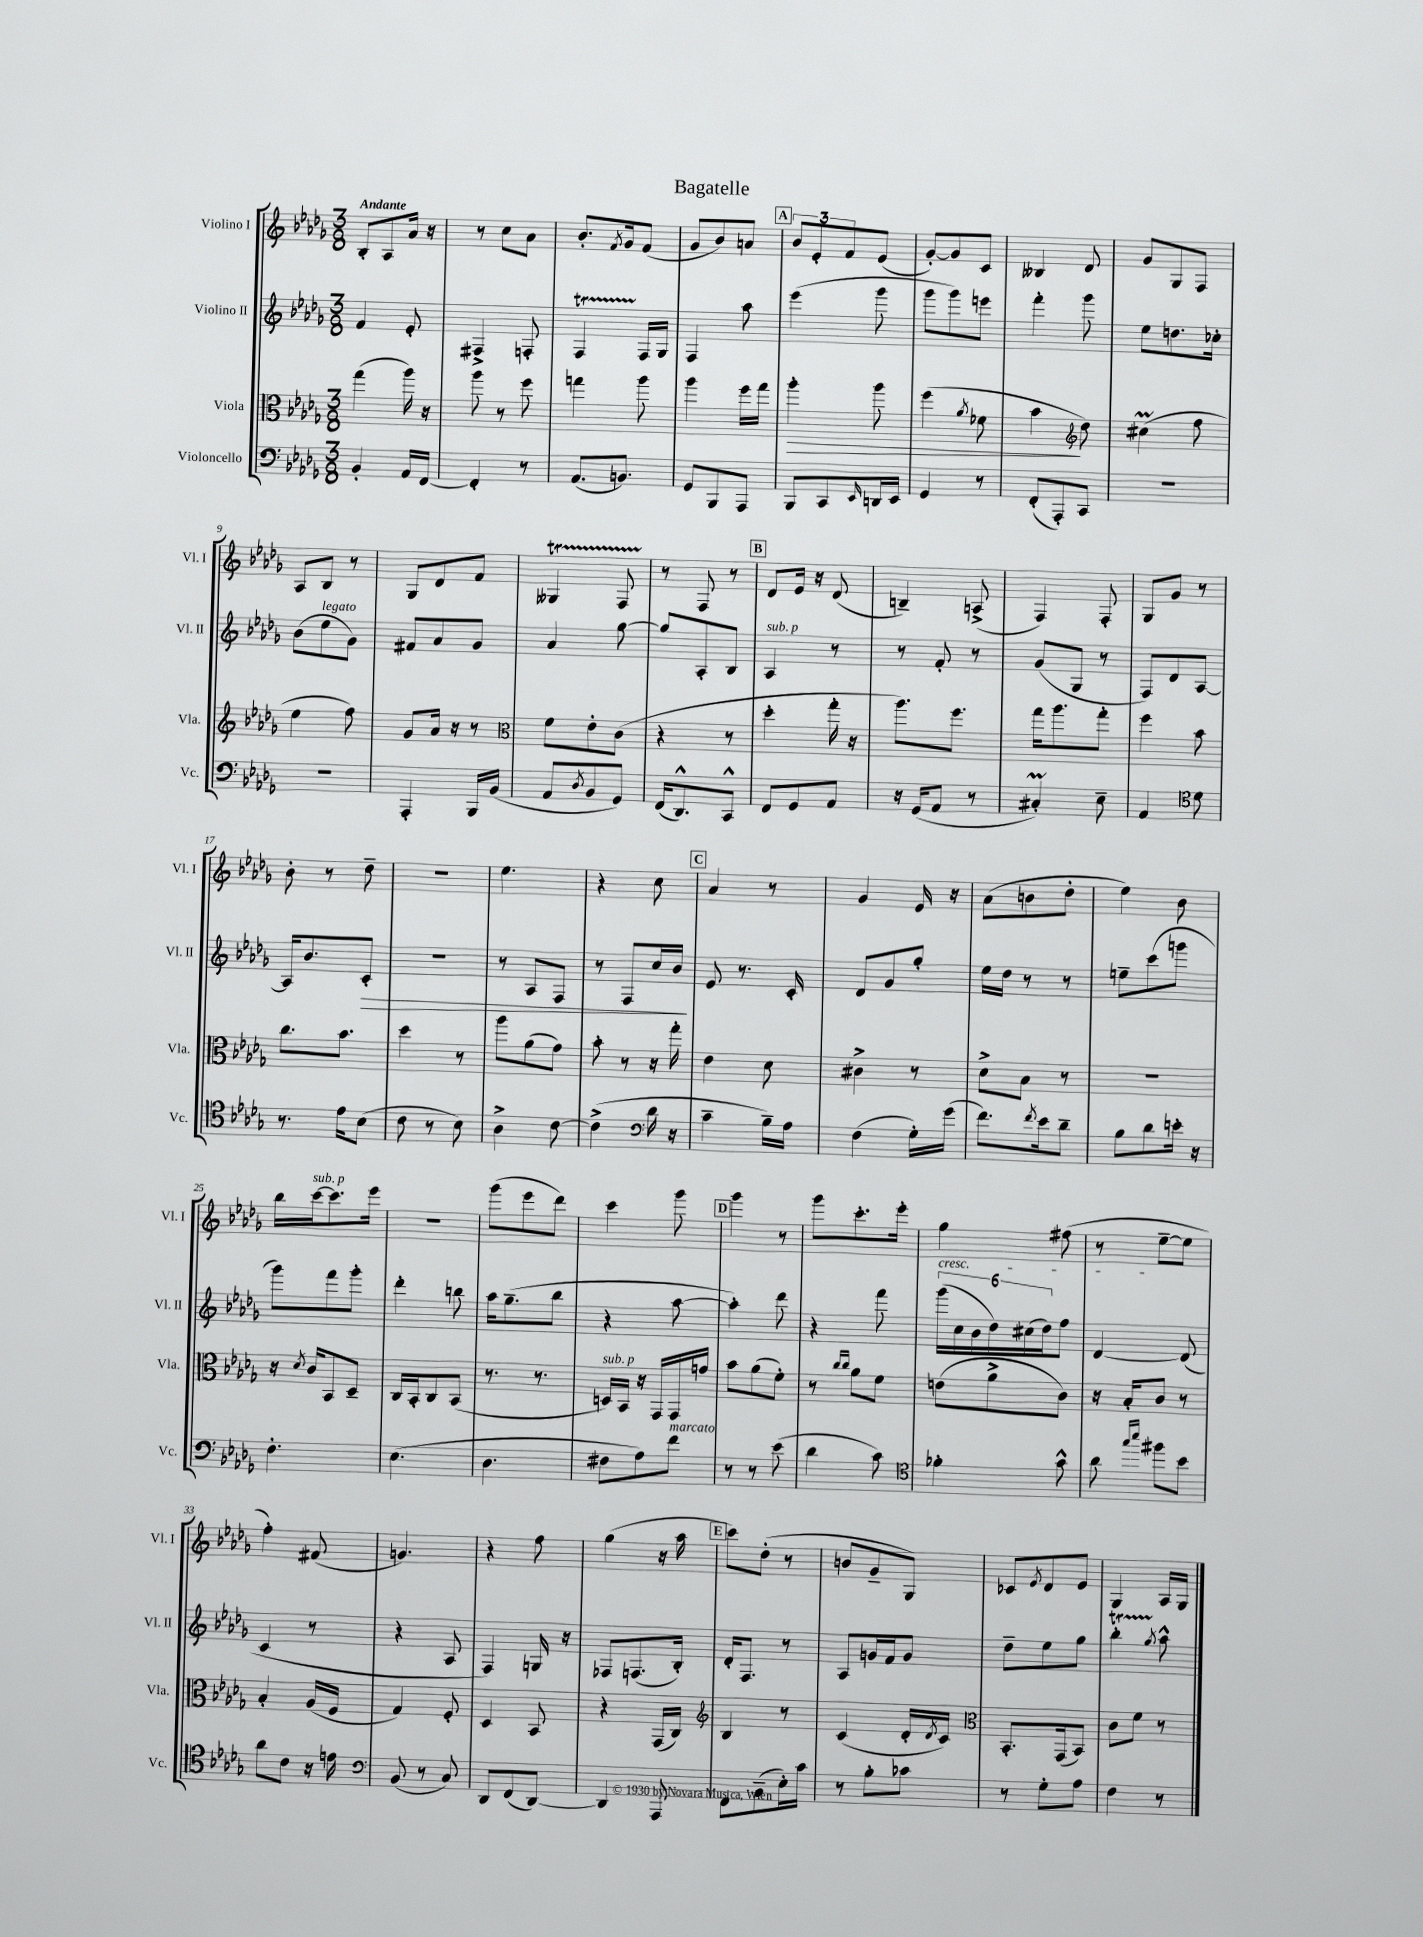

**kern	**kern	**kern	**kern
*staff4	*staff3	*staff2	*staff1
*clefF4	*clefC3	*clefG2	*clefG2
*k[b-e-a-d-g-]	*k[b-e-a-d-g-]	*k[b-e-a-d-g-]	*k[b-e-a-d-g-]
*M3/8	*M3/8	*M3/8	*M3/8
4BB-'	(4gg-	4f	8B-'
.	.	.	8A-
16AA-	16aa-)	8e-'	16a-
[16FF	16r	.	16r
=	=	=	=
4FF']	8aa-	4F#^	8r
.	8r	.	8cc
8r	8ff	8F'	8a-
=	=	=	=
(8.AA-	4gg	4F	8.b-'
.	.	.	8qf
8.BB)	.	.	16g-
.	8aa-	16F	(8f
.	.	16G-	.
=	=	=	=
8GG-	4aa-	4F	8g-
8BBB-	.	.	8b-)
8AAA-	16ff	8aa-	8a
.	16gg-	.	.
=	=	=	=
8BBB-	4aa-'	(4eee-	12b-
.	.	.	12e-'
8CC	.	.	.
.	.	.	12f
16qqEE-	.	.	.
16DD	8aa-	8ggg-	(8e-
16EE-	.	.	.
=	=	=	=
4GG-	(4ff	8ggg-	[8g-')
.	.	8ggg-)	8g-]
.	8qa-	.	.
8r	8f-	8eee	8c
=	=	=	=
(8FF'	4b-	4fff'	4B--
8AAA-')	.	.	.
*	*clefG2	*	*
8CC	8dd-)	8ggg-	8d-
=	=	=	=
4.r	(4cc#	8ee-	8g-
.	.	8.dd	8G-
.	8ff	.	8F
.	.	16cc-'	.
=	=	=	=
4.r	4ee-	(8b-	8A-
.	.	8ee-	8B-
.	8ff)	8g-)	8r
=	=	=	=
4AAA-'	8g-	8f#	8G-
.	16a-	8a-	8d-
.	16r	.	.
16BBB-	8r	8g-	8f
(16BB-	.	.	.
=	=	=	=
*	*clefC3	*	*
8AA-	8f	4a-	4G--
8qD-	.	.	.
8BB-	8e-'	.	.
8GG-)	(8c	[8gg-	8F
=	=	=	=
(16FF	4r	8gg-]	8r
8.DD-^^)	.	.	.
.	.	8A-'	8F
8CC^^	8r	8B-	8r
=	=	=	=
8FF	4dd-'	4A-	8d-
8GG-	.	.	16e-
.	.	.	16r
8AA-	16gg-'	8r	(8d-
.	16r	.	.
=	=	=	=
16r	8.aa-)	8r	4B~)
(16GG-	.	.	.
8AA-	.	8f'	.
.	8.ff	.	.
8r	.	8r	(8A^
=	=	=	=
4C#')	16gg-	(8g-	4F)
.	8.aa-	.	.
.	.	8G-	.
8E-~	8gg-'	8r	8F'
=	=	=	=
4AA-	4ff	8F)	8G-
.	.	8d-	8g-
*clefC4	*	*	*
8d-	8b-	[8A-	8r
=	=	=	=
8.r	8.cc	16A-]	8b-'
.	.	8.b-	.
.	.	.	8r
16e-	8.b-	.	.
(8B-	.	8c'	8dd-~
=	=	=	=
8c	4dd-	4.r	4.r
8r	.	.	.
8B-)	8r	.	.
=	=	=	=
4A-^	8aa-	8r	4.ee-
.	(8a-	8A-	.
[8c	8g-)	8F	.
=	=	=	=
(4c^]	8b-'	8r	4r
.	8r	8F	.
*clefF4	*	*	*
16d-	16r	16cc	8cc
16r	16gg-'	16b-	.
=	=	=	=
4c~	4e-	8e-	4a-
.	.	8.r	.
16B-~)	8d-	.	8r
16A-	.	16c'	.
=	=	=	=
(4F	4c#^	8d-	4g-
.	.	8g-	.
16G-')	8r	8gg-'	16e-
(16g-	.	.	16r
=	=	=	=
8.f)	8d-^	16ee-	(8a-
.	.	16dd-	.
.	8B-	8r	8b
8qf	.	.	.
16e-	.	.	.
8d-~	8r	8r	8dd-'
=	=	=	=
8B-	4.r	8ee~	4ee-)
8d-	.	(8ccc	.
16e'	.	8ggg	8b-
16r	.	.	.
=	=	=	=
4.F'	16r	8ggg-)	16bb-
.	8qd-	.	.
.	16c	.	[16ccc
.	8BB-	8fff	8.ccc]
.	8D-~	8ggg-'	.
.	.	.	16eee-
=	=	=	=
(4.E-	16C	4ddd-'	4.r
.	16BB-'	.	.
.	8C	.	.
.	(8BB-	8bb	.
=	=	=	=
4.D-	8.r	16aa-	(8ggg-
.	.	(8.gg-~	.
.	.	.	8eee-
.	8.r	.	.
.	.	8bb-	8ddd-)
=	=	=	=
8F#	16D)	4r	4ccc
.	16BB-	.	.
8A-)	16r	.	.
.	16GG-	.	.
8f	16GG-	[8aa-	8ggg-
.	16g	.	.
=	=	=	=
8r	8b-	4aa-'])	4ggg-
8r	(8a-	.	.
(8e-	8f')	8ddd-	8r
=	=	=	=
4d-	8r	4r	8ggg-
.	16qqcc	.	.
.	16qqcc	.	.
.	8a-	.	8.ccc'
8c)	8f	8fff	.
.	.	.	16eee-'
=	=	=	=
*clefC4	*	*	*
4f-'	(8e	(24ggg-	4gg-
.	.	24cc	.
.	.	24b-	.
.	8a-^	24dd-)	.
.	.	(24cc#	.
.	.	24dd-)	.
8g-^^	8c)	8ff	(8ff#
=	=	=	=
8a-	16r	[4d-	8r
.	16B-'	.	.
16qqgg-	.	.	.
16qqbb-	.	.	.
8ff#	8c	.	[8ee-~
8b-	8r	(8d-]	8ee-]
=	=	=	=
8a-	4B-'	4c	4ff')
8c	.	.	.
16r	(16A-	8r	(8f#
16e	16F	.	.
=	=	=	=
*clefF4	*	*	*
(8BB-	4G-)	4r	4.g)
8r	.	.	.
8C)	8F'	8A-	.
=	=	=	=
8DD-	4D-	4F)	4r
(8FF	.	.	.
[8DD-)	8BB-	16G	8ff
.	.	16r	.
=	=	=	=
4DD-]	4r	8F-	(4gg-
.	.	(8.F	.
8AAA-	(16GG-	.	16r
.	16C)	16B-')	16aa-
=	=	=	=
*	*clefG2	*	*
8FF	4B-	16d-'	8ccc)
.	.	8.F	.
(8BB-~	.	.	(8dd-'
16E-')	8r	8r	8r
16c	.	.	.
=	=	=	=
8r	(4c	8A-	8b
8B-'	.	16g	8g-~
.	.	16f	.
8c-	16d-'	8g	8G-)
.	8qd-	.	.
.	16c)	.	.
=	=	=	=
*	*clefC3	*	*
8r	8.BB-'	8dd-~	8c-
.	.	.	8qe-
8G-'	.	8ee-	8d-
.	(16GG-	.	.
8A-	8BB-)	8gg-	8e-
=	=	=	=
4F	8c	4bb-'	4G-
.	8f	.	.
.	.	8qgg-	.
8r	8r	8aa-^^	16A-
.	.	.	16G-
==	==	==	==
*-	*-	*-	*-
